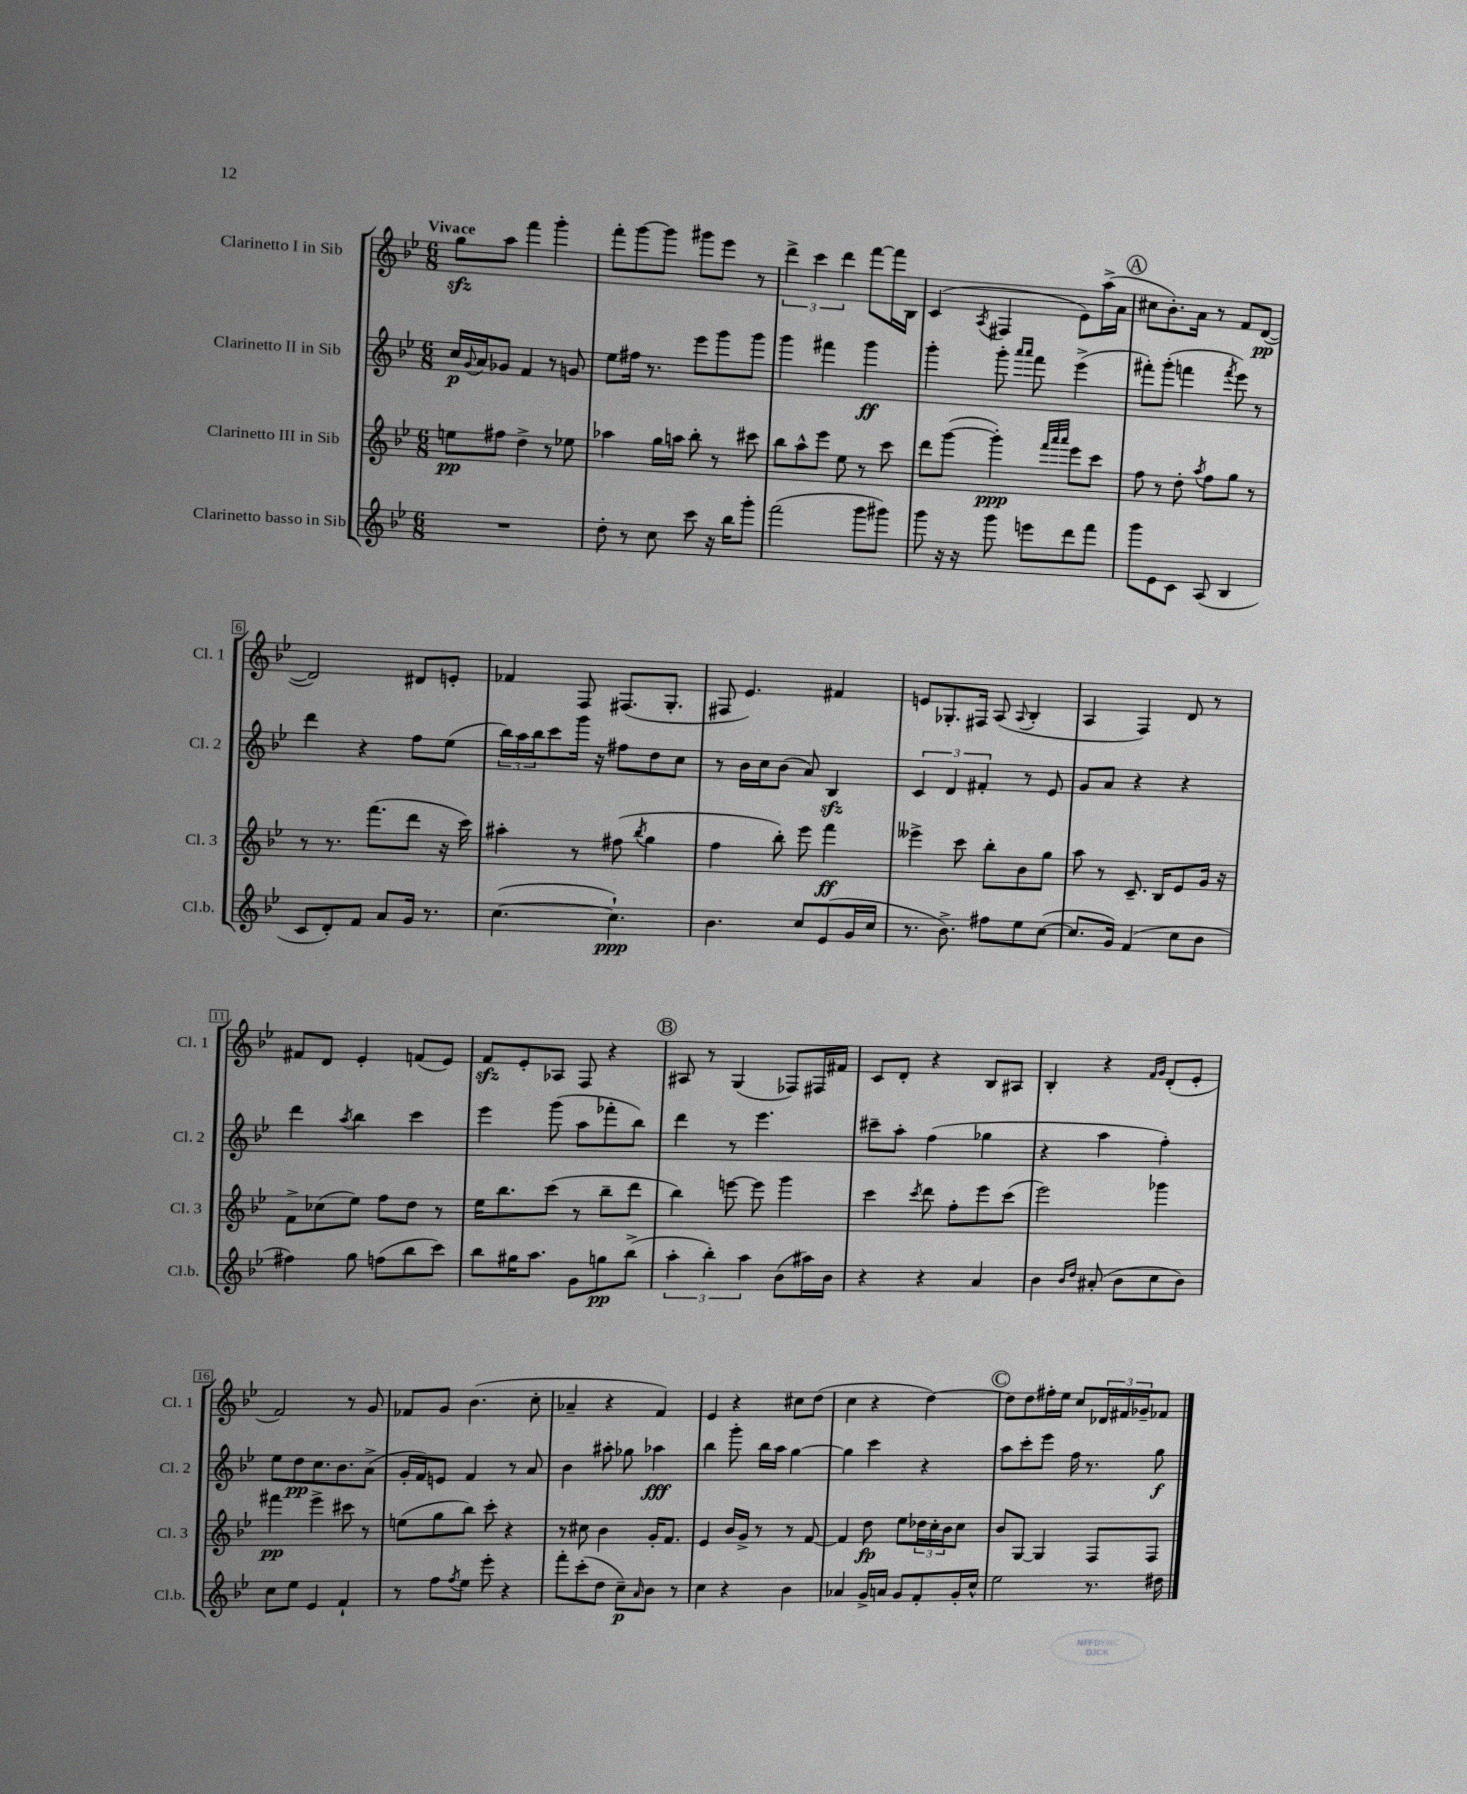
<<
\new StaffGroup <<
\new Staff = "s0" \with { instrumentName = "Clarinetto I in Sib" shortInstrumentName = "Cl. 1" } {
    \clef treble \key bes \major \numericTimeSignature \time 6/8 \tempo "Vivace"
    g''8\sfz a''8 f'''4 g'''4-. |
    f'''8-. g'''8~ g'''8 gis'''8 ees'''8 r8 |
    \tuplet 3/2 { d'''4-> c'''4 d'''4 } f'''8~ f'''16 bes16 |
    c'4( \acciaccatura { a8 } fis4 ees'8) a''16->( a'16 |
    \mark \markup { \circle "A" } cis''8 bes'8.-.) a'16 r8 f'8 d'8~\pp( |
    d'2) dis'8 e'8-. |
    fes'4 f8 fis8.( g8.-. |
    fis8 ees'4.) fis'4 |
    e'8 ges8.-. fis16 a8( \appoggiatura { a8 } bes4-. |
    a4 f4) d'8 r8 |
    fis'8 d'8 ees'4-. f'8( ees'8) |
    f'8\sfz ees'8-. aes8 f8 r4 |
    \mark \markup { \circle "B" } ais8 r8 g4( fes8) fis16 fis'16 |
    c'8 d'8-. r4 bes8 ais8 |
    bes4-. r4 \grace { f'16 g'16 } d'8-.( ees'8-. |
    f'2) r8 g'8 |
    fes'8 g'8 bes'4.( c''8-. |
    aes'4-- r4 f'4) |
    ees'4 r4 cis''8 d''8( |
    c''4 r4 d''4~) |
    \mark \markup { \circle "C" } d''8 d''8 fis''16-. ees''16 c''8 \tuplet 3/2 { des'16 fis'16 ges'16-- } fes'8 \bar "|." |
}
\new Staff = "s1" \with { instrumentName = "Clarinetto II in Sib" shortInstrumentName = "Cl. 2" } {
    \clef treble \key bes \major \numericTimeSignature \time 6/8
    c''16\p \appoggiatura { g'8 } a'16 ges'8 f'4 r8 g'8 |
    ees''8 fis''16 r8. ees'''8 g'''8 g'''8 |
    g'''4 fis'''4 g'''4\ff |
    g'''4-. g'''8-. \grace { a'''16 a'''16 } f'''8 ees'''4->( |
    \mark \markup { \circle "A" } fis'''8-.) g'''8-.( f'''4 \acciaccatura { f'''8 } ees'''8) r8 |
    d'''4 r4 f''8 ees''8( |
    \tuplet 3/2 { bes''16) a''16 bes''16 } c'''8 g'''16 r16 fis''8 d''8 c''8 |
    r8 bes'16 c''16 bes'8( a'8) bes4\sfz |
    \tuplet 3/2 { c'4 d'4 fis'4-. } r8 ees'8 |
    g'8 a'8 r4 r4 |
    d'''4 \acciaccatura { a''8 } bes''4 c'''4 |
    ees'''4 g'''8( a''8 fes'''8-. bes''8) |
    \mark \markup { \circle "B" } d'''4 r8 ees'''4. |
    cis'''8-- a''8-. f''4( ges''4 |
    r4 a''4 f''4-.) |
    ees''8 d''8\pp c''8. bes'8. a'8->( |
    g'16-. f'16) e'8 f'4 r8 a'8 |
    bes'4 ais''8-. ges''8 aes''4\fff |
    bes''4 g'''8-. bes''16 a''16 g''4~ |
    g''4 c'''4 r4 |
    \mark \markup { \circle "C" } a''8 c'''8-. ees'''8 f''16 r8. g''8\f \bar "|." |
}
\new Staff = "s2" \with { instrumentName = "Clarinetto III in Sib" shortInstrumentName = "Cl. 3" } {
    \clef treble \key bes \major \numericTimeSignature \time 6/8
    e''8\pp fis''8 d''4-> r8 ees''8 |
    aes''4 g''16 a''16 bes''8-. r8 cis'''8 |
    bes''8 a''8-^ ees'''8 ees''8 r8 c'''8 |
    d'''8 g'''8~( g'''4-.\ppp) \grace { f'''32 a'''32 a'''32 } ees'''8 c'''8 |
    \mark \markup { \circle "A" } f''8 r8 d''8-. \acciaccatura { a''8 } f''8 g''8 r8 |
    r8 r8. f'''8.( d'''8 r16 c'''16) |
    ais''4-. r8 fis''8( \acciaccatura { bes''8 } g''4 |
    f''4 bes''8-.) ees'''8 f'''4\ff |
    eeses'''4-> c'''8 bes''8-. bes'8 g''8 |
    a''8 r8 c'8.-- bes16 ees'8 g'16 r16 |
    f'8-> ces''8( ees''8) f''8 d''8 r8 |
    ees''16 bes''8. c'''8( r8 bes''8-- d'''8 |
    \mark \markup { \circle "B" } bes''4) e'''8~ e'''8 g'''4 |
    c'''4 \acciaccatura { c'''8 } d'''8 f''8-. ees'''8 c'''8( |
    ees'''2) ges'''4 |
    fis'''4\pp ees'''4-> cis'''8 r8 |
    e''8( g''8 bes''8) c'''8-. r4 |
    r8 cis''8 bes'4 g'16-. f'8. |
    ees'4 bes'16 g'16-> r8 r8 f'8~ |
    f'4 d''8\fp ees''8 \tuplet 3/2 { des''16 c''16-. bes'16 } c''8 |
    \mark \markup { \circle "C" } bes'8 g8~ g4 f8 f8 \bar "|." |
}
\new Staff = "s3" \with { instrumentName = "Clarinetto basso in Sib" shortInstrumentName = "Cl.b." } {
    \clef treble \key bes \major \numericTimeSignature \time 6/8
    R2. |
    d''8-. r8 c''8 c'''8 r16 bes''16 g'''8-. |
    f'''2( g'''8 gis'''8) |
    g'''8 r16 r16 g'''8 e'''8 d'''8 f'''8 |
    \mark \markup { \circle "A" } g'''8 ees'8 c'8 a8( bes4 |
    c'8 d'8-.) f'8 a'8 g'16 r8. |
    c''4.~( c''4.-!\ppp) |
    bes'4. c''8 ees'8( g'16 c''16 |
    r8. bes'8.->) fis''8 ees''8 c''8~( |
    c''8. g'16) f'4( c''8 bes'8 |
    fis''4) g''8 f''8( bes''8 c'''8) |
    bes''8 gis''16 a''8. g'8 g''8\pp bes''8->( |
    \mark \markup { \circle "B" } \tuplet 3/2 { a''4-. bes''4-.) a''4 } bes'8( ais''16) bes'16 |
    r4 r4 a'4 |
    bes'4 \grace { bes'16 d''16 } ais'8-.( bes'8 c''8 bes'8) |
    c''8 ees''8 ees'4 f'4-! |
    r8 f''8 \acciaccatura { f''8 } ees''8 ees'''8-. r4 |
    f'''8-. c'''8-.( d''8 c''8--\p) \grace { a'16 } bes'8 r8 |
    c''4 r4 bes'4 |
    aes'4 g'16-> a'16 g'8 f'8-. g'16-. c''16-^ |
    \mark \markup { \circle "C" } ees''2 r8. dis''16 \bar "|." |
}
>>
>>
\layout { \context { \Score \override BarNumber.stencil = #(make-stencil-boxer 0.1 0.3 ly:text-interface::print) } }
